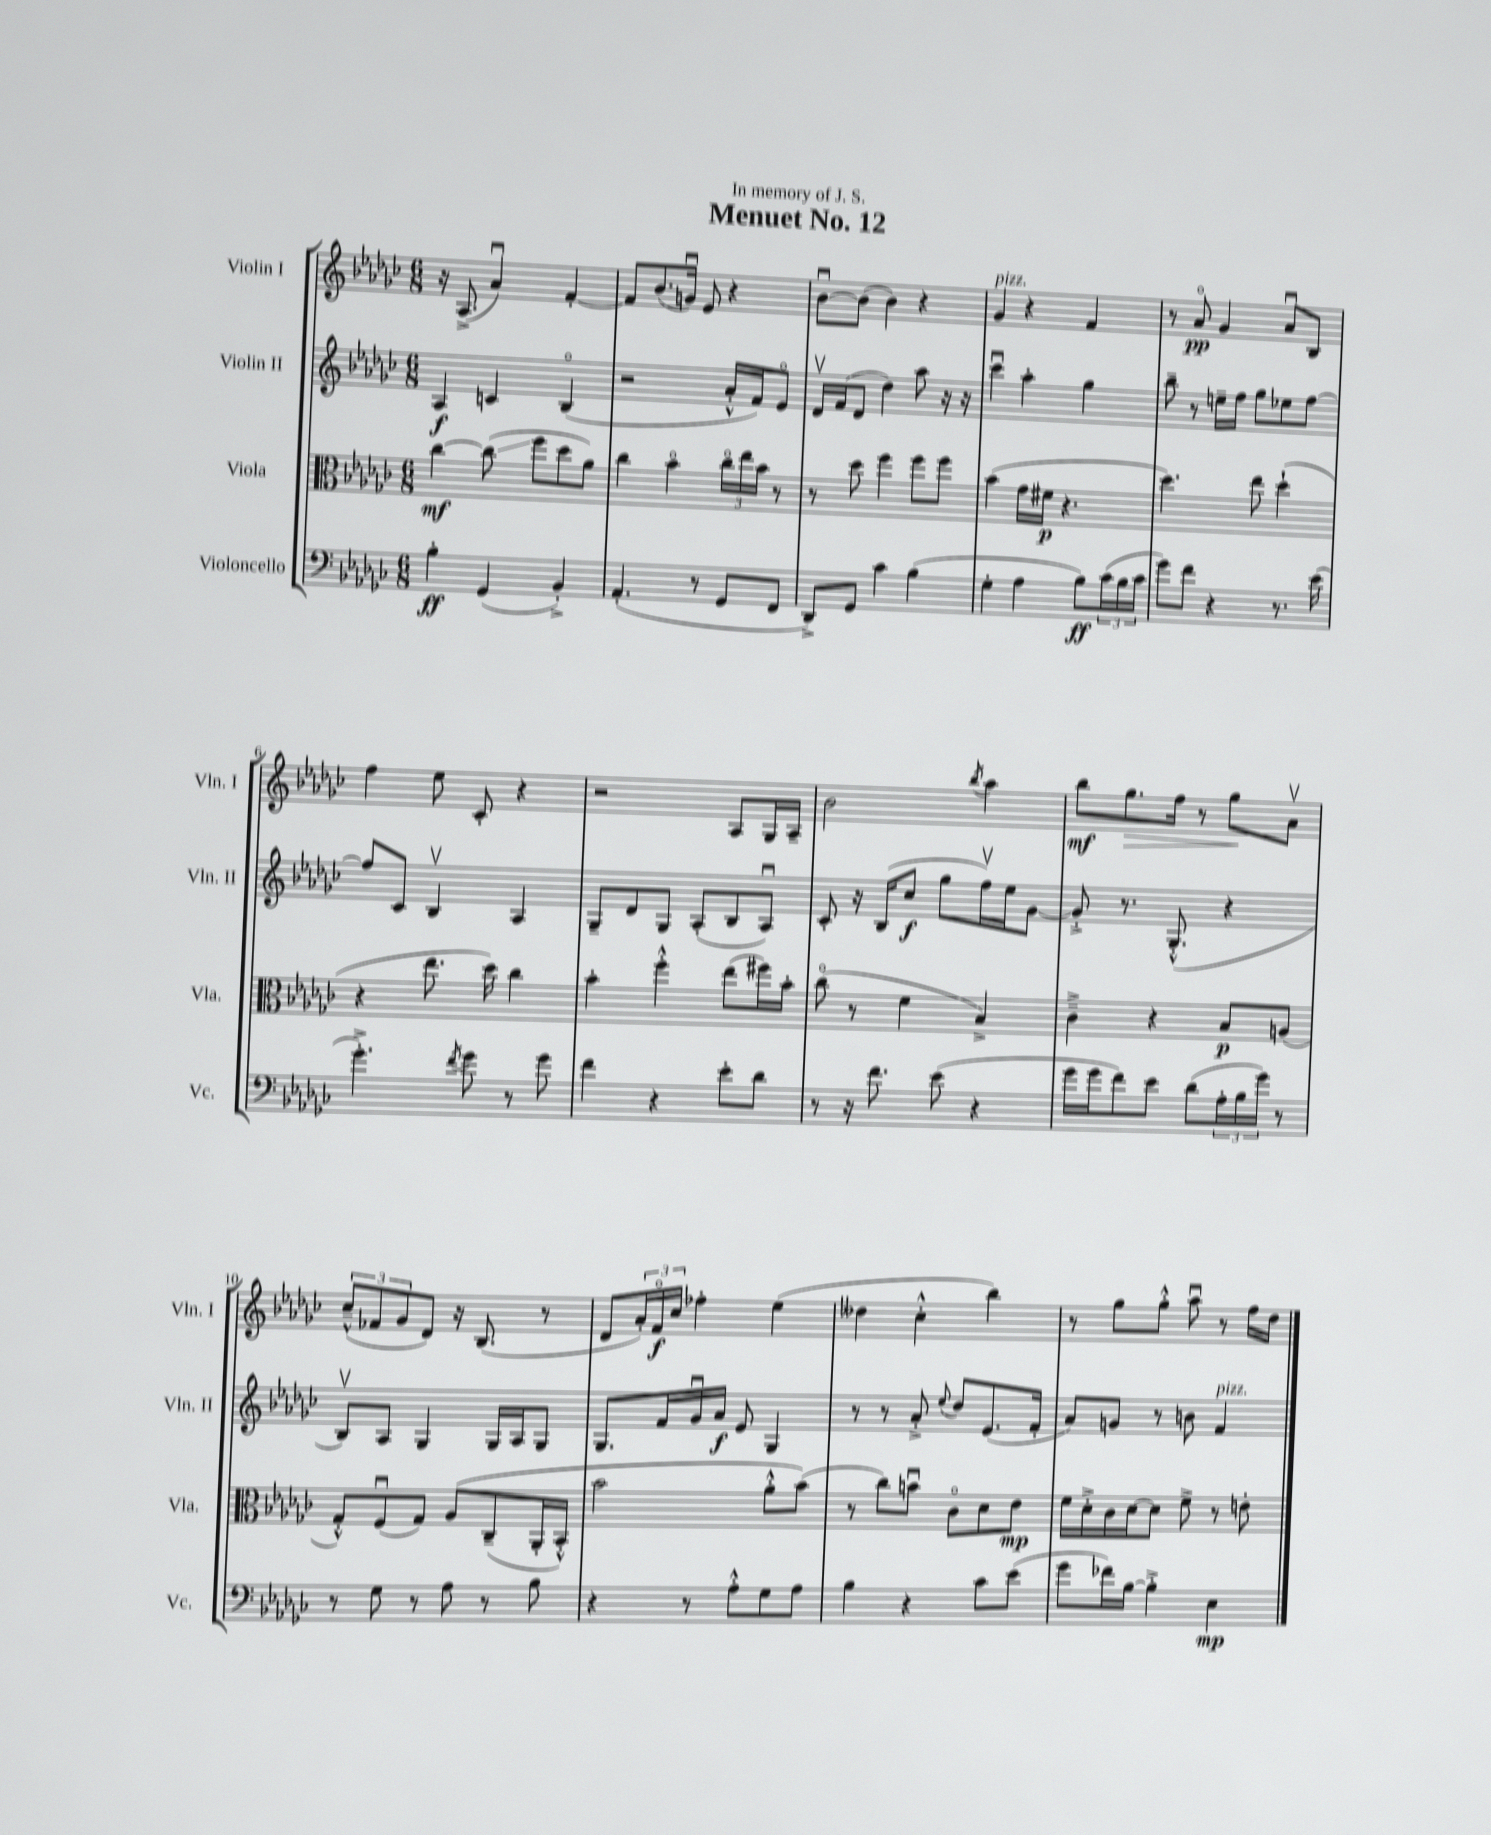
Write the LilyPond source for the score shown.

\header { title = "Menuet No. 12" dedication = "In memory of J. S." }
<<
\new StaffGroup <<
\new Staff = "s0" \with { instrumentName = "Violin I" shortInstrumentName = "Vln. I" } {
    \clef treble \key ges \major \numericTimeSignature \time 6/8
    r16 aes8.->( aes'4\downbow) f'4~-. |
    f'8 bes'8.( g'16\downbow) ees'8 r4 |
    bes'8~\downbow bes'8( bes'4) r4 |
    ges'4^\markup { \italic "pizz." } r4 f'4 |
    r8 aes'8\flageolet\pp ges'4 aes'8\downbow bes8 |
    f''4 ees''8 ces'8-. r4 |
    r2 aes8 ges16 aes16-- |
    bes'2 \acciaccatura { bes''8 } aes''4 |
    bes''8\mf ges''8.\> f''16 r8 ges''8\! aes'8\upbow |
    \tuplet 3/2 { ces''8---^( fes'8 ges'8 } des'8) r16 bes8.( r8 |
    des'8 \tuplet 3/2 { aes'16-.) f'16\flageolet\f ces''16 } fes''4-. ees''4( |
    deses''4 ces''4-.-^ bes''4) |
    r8 ges''8 ges''8-.-^ aes''8\downbow r8 f''16 des''16 \bar "|." |
}
\new Staff = "s1" \with { instrumentName = "Violin II" shortInstrumentName = "Vln. II" } {
    \clef treble \key ges \major \numericTimeSignature \time 6/8
    aes4\f c'4 bes4\flageolet( |
    r2 aes'16-.-^ f'16) ees'8\flageolet |
    des'16\upbow f'16( des'8 des''4) aes''8 r16 r16 |
    ces'''4\downbow aes''4-. ges''4 |
    bes''8-- r8 e''16-- f''16 ges''8 ees''8 f''8~ |
    f''8 ces'8 bes4\upbow aes4 |
    ges8-- des'8 ges8 aes8-.( bes8 aes8\downbow) |
    ces'8-. r16 bes16( ces''8\f ges''8 f''16\upbow) ees''16 ges'8~ |
    ges'8-.-> r8. ges8.-.-^( r4 |
    bes8\upbow) aes8 ges4 ges16 aes16 ges8 |
    ges8. f'16 ges'16\downbow aes'16\f ees'8 ges4 |
    r8 r8 aes'8-.-> \appoggiatura { ees''8 } des''8 ees'8.( f'16-. |
    aes'8) g'8 r8 b'8 f'4^\markup { \italic "pizz." } \bar "|." |
}
\new Staff = "s2" \with { instrumentName = "Viola" shortInstrumentName = "Vla." } {
    \clef alto \key ges \major \numericTimeSignature \time 6/8
    ces''4~\mf ces''8\glissando( f''8 des''8 aes'8) |
    ces''4 bes'4\flageolet \tuplet 3/2 { ces''16\flageolet ees''16 bes'16 } r8 |
    r8 des''8 f''4 f''8 f''8 |
    bes'4( ges'16 fis'16\p r4. |
    des''4.) ees''8 des''4-!( |
    r4 ees''8. des''16) ces''4 |
    bes'4-. f''4-.-^ ees''8( fis''16) bes'16-. |
    ces''8\flageolet( r8 f'4 bes4->) |
    ces'4---> r4 bes8\p a8( |
    ges8-.-^) f8\downbow( ges8) aes8\( ces8--( aes,16-. bes,16-.-^) |
    bes'2 aes'8-.-^ bes'8(\) |
    r8 ces''8) b'8\downbow ces'8\flageolet des'8 ees'8\mp |
    f'16 des'16-.-> ces'16 des'16~ des'8 f'8-> r8 e'8-. \bar "|." |
}
\new Staff = "s3" \with { instrumentName = "Violoncello" shortInstrumentName = "Vc." } {
    \clef bass \key ges \major \numericTimeSignature \time 6/8
    bes4-.\ff ges,4( bes,4-.->) |
    aes,4.-.( r8 ges,8 f,8 |
    des,8->) ges,8 ces'4 bes4( |
    ges4-. aes4 bes8\ff) \tuplet 3/2 { ces'16( bes16 ces'16 } |
    ges'8) f'8 r4 r8. ees'16( |
    ges'4.-.->) \acciaccatura { f'8 } ges'8 r8 ges'8 |
    f'4 r4 ees'8-. des'8 |
    r8 r16 f'8. ees'8( r4 |
    ges'16 ges'16 f'8) ees'8 des'8( \tuplet 3/2 { aes16-. bes16 ges'16) } r8 |
    r8 ges8 r8 aes8 r8 bes8 |
    r4 r8 aes8-.-^ ges8 aes8 |
    bes4 r4 ces'8 ees'8( |
    ges'8 fes'16) bes16~ bes4-.-> ees4\mp \bar "|." |
}
>>
>>
